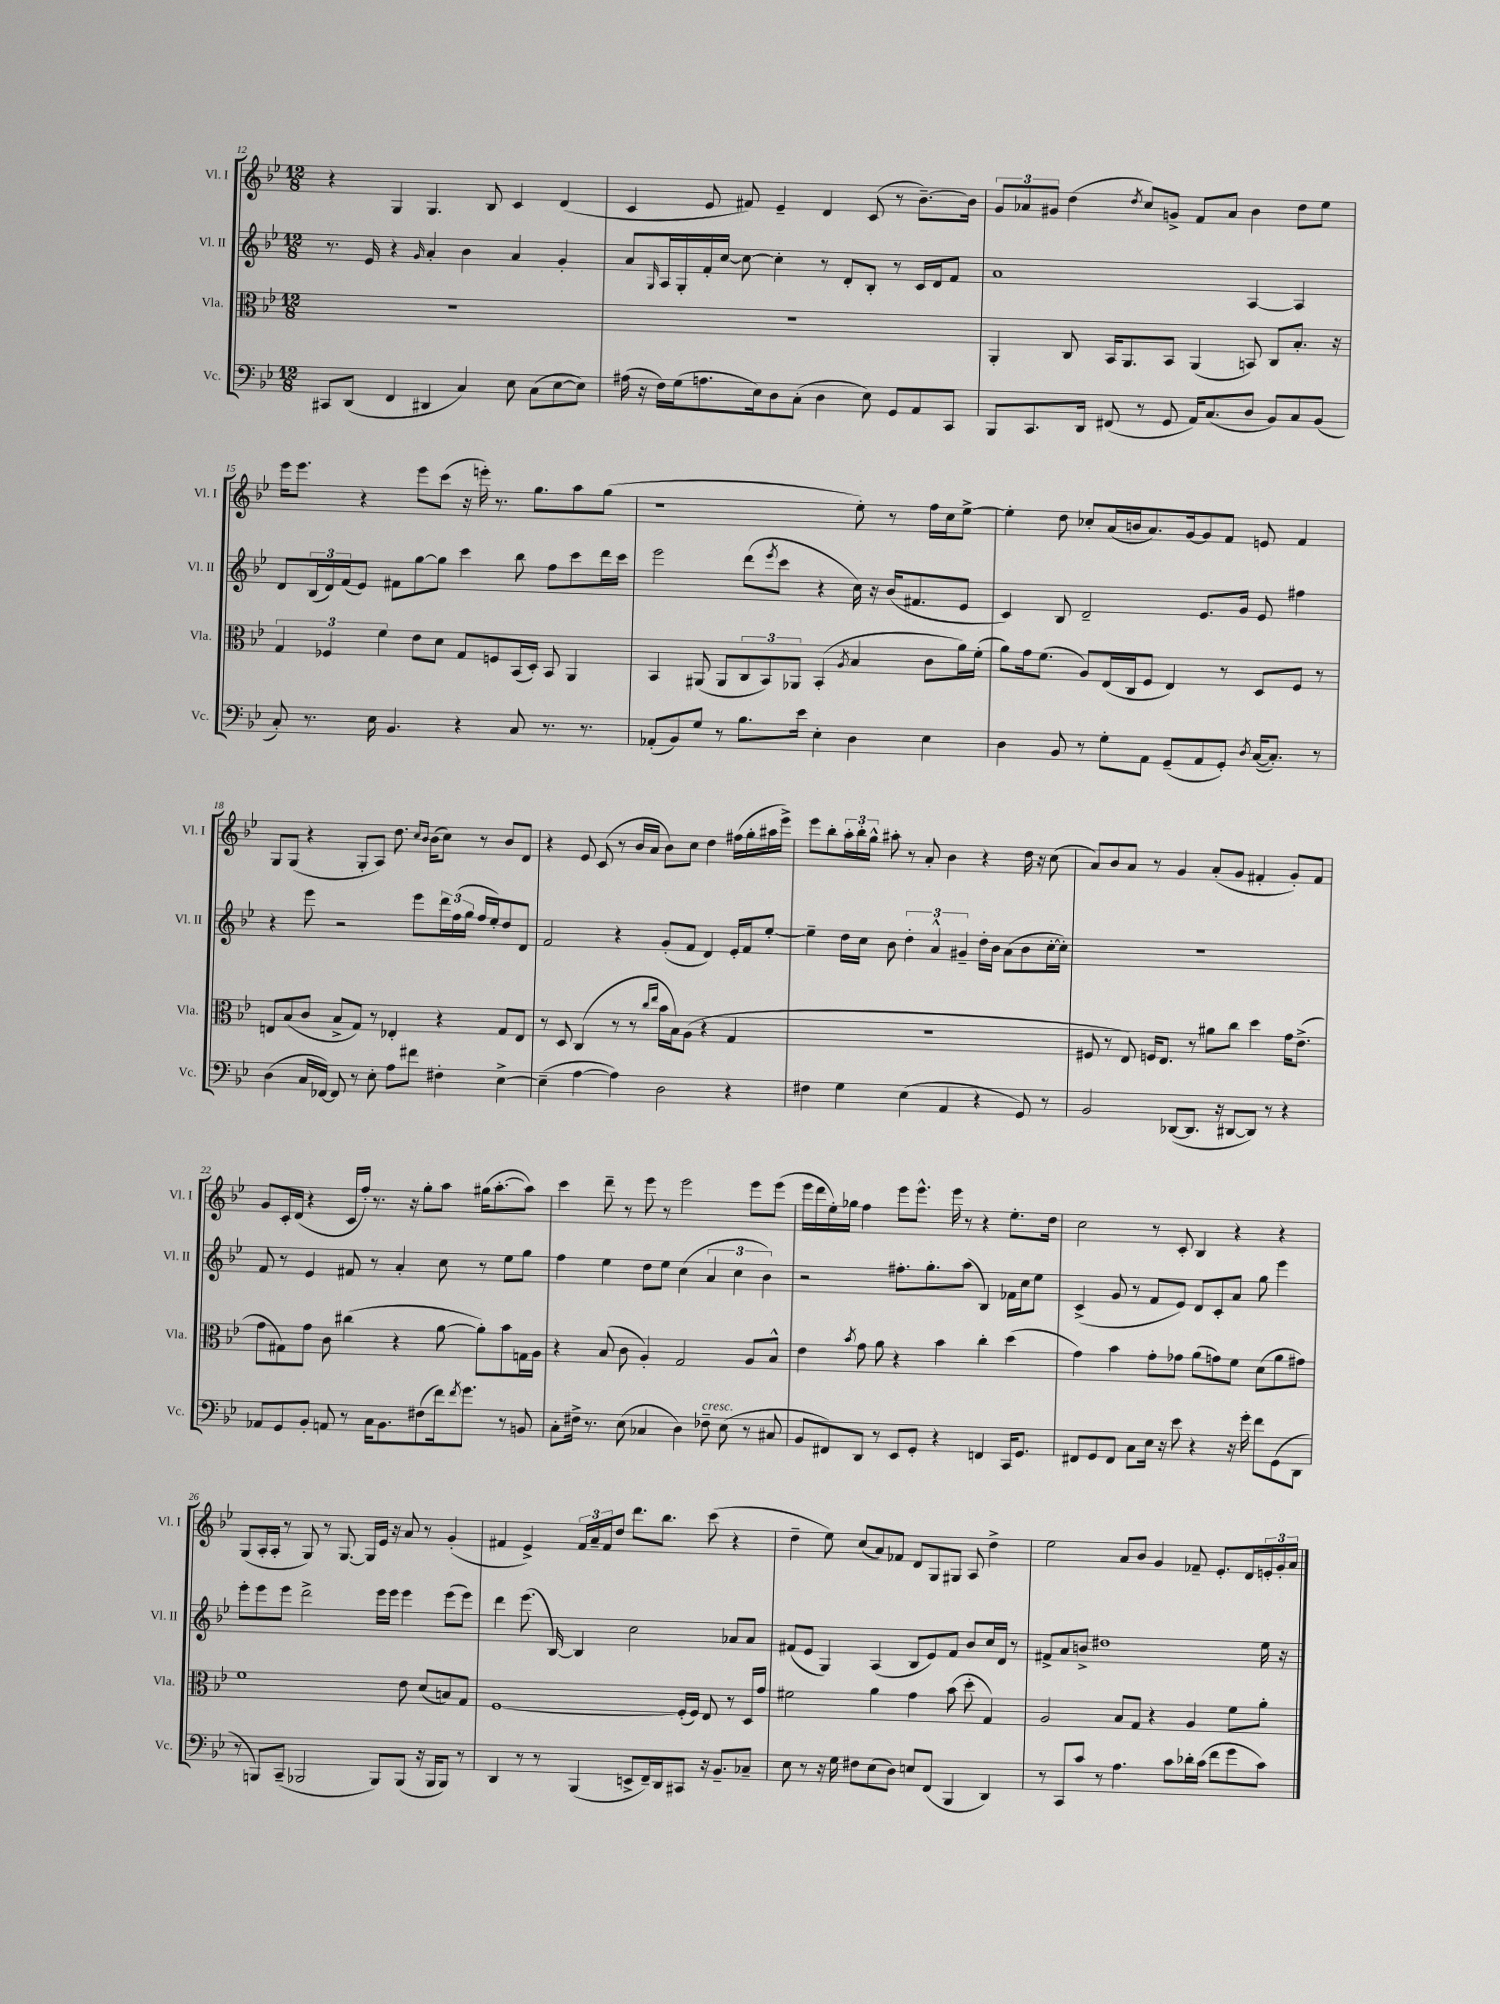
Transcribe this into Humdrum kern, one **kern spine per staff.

**kern	**kern	**kern	**kern
*staff4	*staff3	*staff2	*staff1
*clefF4	*clefC3	*clefG2	*clefG2
*k[b-e-]	*k[b-e-]	*k[b-e-]	*k[b-e-]
*M12/8	*M12/8	*M12/8	*M12/8
8CC#	1.r	8.r	4r
(8DD	.	.	.
.	.	16e-	.
4FF	.	4r	4G
.	.	16qqg	.
4DD#	.	4a'	4.G
4C)	.	4b-	.
.	.	.	8B-
8E-	.	4a	4c
(8C	.	.	.
[8E-	.	4g'	(4d
8E-])	.	.	.
=	=	=	=
(16A#	1.r	8a	4c
16r	.	.	.
.	.	16qqG	.
16F)	.	16A	.
(16G	.	16G'	.
8.A	.	16f'	8e-
.	.	[16cc	.
.	.	8cc_	8f#)
16E-)	.	.	.
8D	.	4cc']	4e-~
(8C'	.	.	.
4D	.	8r	4d
.	.	8d'	.
8E-)	.	8B-'	(8c
8GG	.	8r	8r
8AA	.	16c	[8.b-~)
.	.	16d	.
8CC	.	8f	.
.	.	.	16b-]
=	=	=	=
8BBB-	4AA'	1a	12g
.	.	.	12a-
8.CC	.	.	.
.	.	.	12g#
.	8C	.	(4dd
16DD	.	.	.
(8FF#	16BB-	.	.
.	8.AA	.	.
.	.	.	8qdd
8r	.	.	8cc)
8GG	8BB-	.	8g^
16AA)	(4AA	.	8f
(8.C	.	.	.
.	.	.	8a-
8D	8BB)	[4A	4b-
8BB-)	8C	.	.
8C	8.B-'	4A]	8dd
(8BB-	.	.	8ee-
.	16r	.	.
=	=	=	=
8C')	6G	8d	16eee-
.	.	.	8.eee-
8.r	.	(24B-	.
.	6F-	24d)	.
.	.	(24f	.
.	.	8e-)	4r
16E-	.	.	.
.	6f	.	.
4.BB-	.	8f#	.
.	8e-	[8gg	8eee-
.	8d	8gg]	(8ccc
4r	8G	4ccc	16r
.	.	.	16eee')
.	8F	.	8.r
8C	(16BB-	8bb-	.
.	16D')	.	8.gg
8.r	8BB-	8ff	.
.	4AA	8ccc	8aa
8.r	.	.	.
.	.	16ddd	(8gg
.	.	16ccc	.
=	=	=	=
(8AA-'	4BB-	2eee-	1r
8BB-)	.	.	.
8G	(8AA#	.	.
8r	8AA#	.	.
8.B-	12C	(8ddd	.
.	12BB-)	.	.
.	.	8qeee-	.
.	.	8ccc	.
.	12AA-	.	.
16e-	.	.	.
4E-'	(4BB-'	4r	.
.	8qA	.	.
4D	4B-	16cc)	8ee-')
.	.	16r	.
.	.	(16b-	8r
.	.	8.f#	.
4E-	8c	.	16ff
.	.	.	16cc
.	16a)	8e-	[8ee-^
.	(16f'	.	.
=	=	=	=
4D	8a)	4c)	4ee-']
.	16g	.	.
.	(8.f	.	.
8BB-	.	8B-	8dd
8r	8A)	2d~	8cc-'
8G'	(16E-	.	(16a
.	16C	.	16b
8AA	8F	.	8.a)
(8GG~	4E-)	.	.
.	.	.	[16g
8AA	.	8.e-	8g]
8GG')	8r	.	8f
.	.	16g	.
8qD	.	.	.
([16C	8D	8e-	8e
8.C'])	.	.	.
.	8F	4ff#	4f
8r	8r	.	.
=	=	=	=
(4D	8E	4r	8G
.	(8B-	.	(8G
16C	8c	8eee-	4r
[16FF-)	.	.	.
8FF-]	8B-^	2r	.
8r	8G)	.	8G'
8E-'	8r	.	8A)
8A	4E-'	.	8.dd
8f#	.	8eee-	.
.	.	.	16qqcc
.	.	.	16qqb-
.	.	.	(16b-
4F#'	4r	24ddd	8cc)
.	.	(24ff	.
.	.	24gg	.
.	.	16ff	8r
.	.	16ee-')	.
[4E-^	8G	8dd	8b-
.	8E-	8d	8d
=	=	=	=
(4E-~]	8r	2f	4r
.	8D	.	.
[4A	(4C	.	8e-
.	.	.	(8c
4A])	8r	4r	8r
.	8r	.	16b-
.	.	.	16a
.	16qqcc	.	.
.	16qqee-	.	.
2D	16b-	(8g'	8b-)
.	16B-)	.	.
.	(8A	8f	8cc
.	4r	4d)	4dd
4r	4G	16e-'	(16ff#
.	.	16f	16gg'
.	.	[8ee-'	16aa#
.	.	.	16eee-^)
=	=	=	=
4F#	1.r	4ee-~]	8eee-
.	.	.	8bb-'
4G	.	16dd	24aa'
.	.	.	24bb-'
.	.	16cc	.
.	.	.	24gg^^
.	.	8b-	8aa#'
(4E-	.	6dd'	8r
.	.	.	8a'
.	.	6a^^	.
4AA	.	.	4b-
.	.	6g#~	.
4r	.	16dd'	4r
.	.	16b-	.
.	.	(8a	.
8GG)	.	8b-	16dd
.	.	.	16r
8r	.	[16cc'	(8cc
.	.	16cc'])	.
=	=	=	=
2BB-	8F#	1.r	8a)
.	8r	.	8b-
.	8E-)	.	8a
.	16F	.	8r
.	8.E-	.	.
([8DD-	.	.	4g
8.DD-]	8r	.	.
.	8a#	.	(8a'
16r	.	.	.
[8DD#	8cc	.	8g
8DD#])	4dd	.	4f#'
8r	.	.	.
4r	16g	.	8g')
.	(8.e-^	.	.
.	.	.	8f#
=	=	=	=
8AA-	8g	8f	8g
8GG	8G#)	8r	16c'
.	.	.	(16d
8BB-'	8g	4e-	4r
8AA	8c	.	.
8r	(4cc#	8f#	16c
.	.	.	16ff')
16C	.	8r	8.r
8.BB-	.	.	.
.	4r	4a'	.
.	.	.	16r
(8F#	.	.	8gg'
16f)	[8a	8cc	8aa
8qf	.	.	.
8.g	.	.	.
.	8a'])	8r	(16gg#
.	.	.	[8.aa'
8r	8b-	8ee-	.
8BB	16G	8gg	8aa])
.	16A	.	.
=	=	=	=
8C'	4r	4ff	4ccc
16F#^	.	.	.
8.r	.	.	.
.	(8B-	4ee-	8ddd~
(8E-	8c	.	8r
4C-	4A')	8dd	8eee-
.	.	8ee-	8r
4D)	2G	(4cc	2eee-
8F-~	.	6a	.
(8E-	.	.	.
.	.	6cc	.
8r	8A	.	8eee-
.	.	6b-)	.
8C#	8B-^^	.	(8eee-
=	=	=	=
8BB-	4e-	2r	16eee-
.	.	.	16ddd
8FF#)	.	.	16ee-')
.	.	.	16gg-
.	8qb-	.	.
8DD	8g	.	4ff
8r	8a	.	.
8EE-	4r	8.ff#'	8eee-
8GG'	.	.	8.eee-^^
.	.	8.gg'	.
4r	4b-	.	.
.	.	.	16eee-
.	.	(8aa	8r
4FF	4cc'	4B-)	4r
16CC	(4dd	16f-	8.ee-'
8.GG	.	16cc	.
.	.	8ee-	.
.	.	.	16dd
=	=	=	=
8FF#	4g)	(4c^	2cc
8GG	.	.	.
8FF#	4b-	8g	.
8C	.	8r	.
16E-	8g'	8f	8r
16r	.	.	.
8e-	8g-	8e-)	8c'
4r	(8a	8d	4B-
.	8g)	8c'	.
16r	8f	8a	4r
16g'	.	.	.
8f	(8d	8gg	.
(8GG	8a	4eee-	4r
8DD	8g#)	.	.
=	=	=	=
8r	1f	8eee-'	(8G
8BBB)	.	8eee-	16A'
.	.	.	16A'
(8CC~	.	8eee-	8r
2BBB-	.	2ddd^	8G)
.	.	.	8r
.	.	.	[8.G
.	.	.	16G]
8BBB-)	.	16eee-	16e-
.	.	16eee-	16r
(8BBB-	8e-	4eee-	8a
16r	(8d	.	8r
16BBB-	.	.	.
8BBB-)	8B)	(8eee-	(4g'
8r	8G	8eee-)	.
=	=	=	=
4DD	[1F	4ddd	4f#
8r	.	(8.eee-	4e-^)
8r	.	.	.
.	.	[16B-)	.
(4BBB-	.	4B-]	24f#
.	.	.	24a~
.	.	.	24f#
.	.	.	8dd
8EE^	.	2cc	8.ddd
16FF~)	.	.	.
16DD	.	.	8.bb-
8CC#	(16F']	.	.
.	16F)	.	.
16r	8E-	.	(8ccc
8.BB-~	.	.	.
.	8r	8a-	4r
8C-~	16D	8a-	.
.	16g	.	.
=	=	=	=
8E-	2f#	(8f#	4dd~
8r	.	8e-	.
16r	.	4G)	8ee-)
16G	.	.	.
8F#	.	.	(8cc
(8E-	4a	(4A	8a)
8D)	.	.	8f-
8E	4g	8B-	8d
(8FF	.	8e-)	8G
4BBB-	(8b-	8f#	8G#
.	8dd'	8b-	8A
4DD)	4G)	16cc	4dd^
.	.	16d	.
.	.	8r	.
=	=	=	=
8r	2A	8f#^	2ee-
8CC	.	8a	.
8c	.	8b^	.
8r	.	1dd#	.
4.A	8B-	.	8a
.	8G	.	8b-
.	4r	.	4g
8c	.	.	.
16d-'	4A	.	8f-~
(16c	.	.	.
8f	.	.	8.e-'
8g	8f	.	.
.	.	.	16d
8c)	8a'	16ee-	24e'
.	.	.	24g'
.	.	16r	.
.	.	.	24a
==	==	==	==
*-	*-	*-	*-
